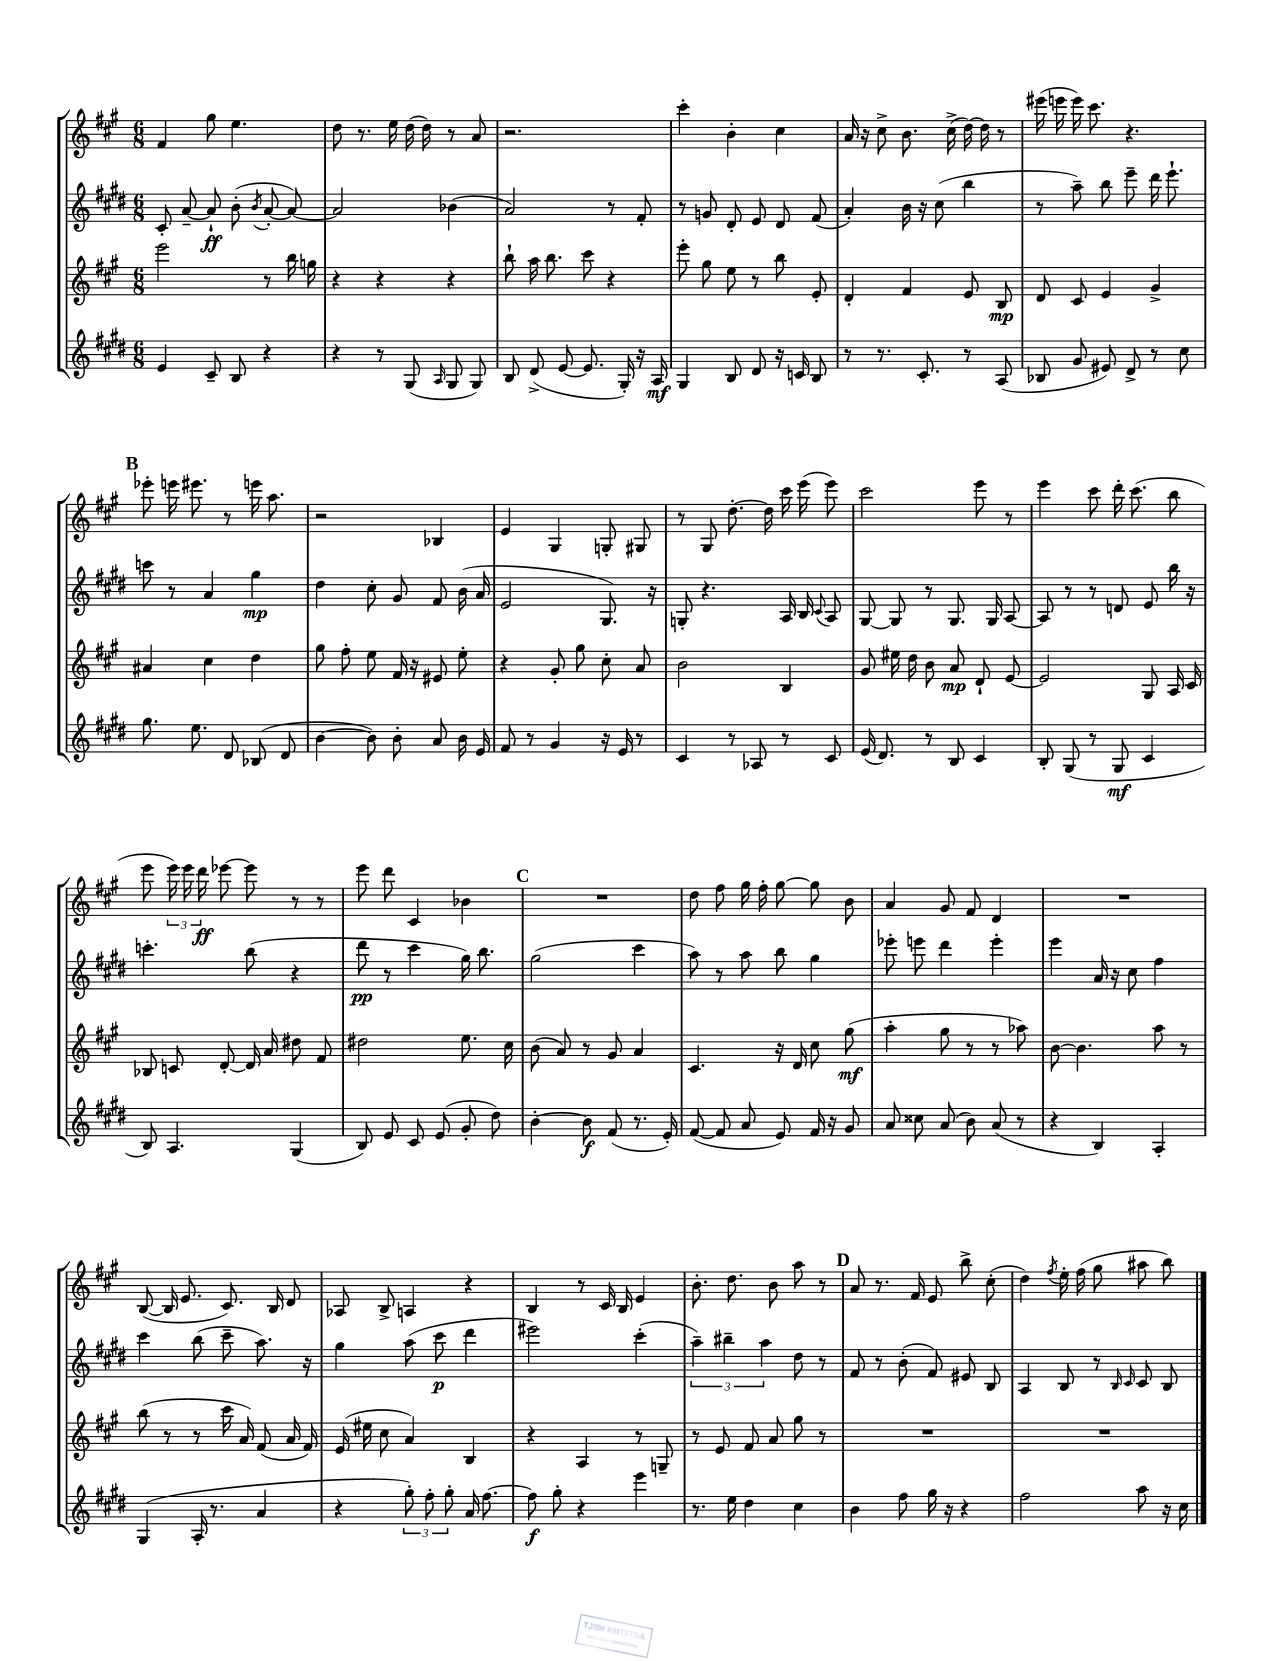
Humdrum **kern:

**kern	**kern	**kern	**kern
*staff4	*staff3	*staff2	*staff1
*clefG2	*clefG2	*clefG2	*clefG2
*k[f#c#g#d#]	*k[f#c#g#]	*k[f#c#g#d#]	*k[f#c#g#]
*M6/8	*M6/8	*M6/8	*M6/8
4e/	2eee\	8c#'/	4f#/
.	.	[8a~/	.
8c#~/	.	8a`/]	8gg#\
8B/	.	(8b'\	4.ee\
.	.	8qb/	.
4r	8r	[8a'/	.
.	16bb\	8a/_)	.
.	16gg\	.	.
=	=	=	=
4r	4r	2a/]	8dd\
.	.	.	8.r
8r	4r	.	.
.	.	.	16ee\
(8G#/	.	.	(16dd\
.	.	.	16dd\)
16qqA/	.	.	.
8G#/	4r	(4b-\	8r
8G#/)	.	.	8a/
=	=	=	=
8B/	8bb`\	2a/)	2.r
(8d#^/	16aa\	.	.
.	8.bb\	.	.
[8e/	.	.	.
8.e/]	8ccc#\	.	.
.	4r	8r	.
16G#'/)	.	.	.
16r	.	8f#'/	.
16A/	.	.	.
=	=	=	=
4G#/	8eee'\	8r	4ccc#'\
.	8gg#\	8g/	.
8B/	8ee\	8d#'/	4b'\
8d#/	8r	8e/	.
16r	8bb\	8d#/	4cc#\
16c/	.	.	.
8B/	8e'/	(8f#/	.
=	=	=	=
8r	4d'/	4a'/)	16a/
.	.	.	16r
8.r	.	.	8cc#^\
.	4f#/	16b\	8.b\
8.c#'/	.	16r	.
.	.	(8cc#\	.
.	.	.	(16cc#^\
8r	8e/	4bb\	[16dd\)
.	.	.	16dd\]
(8A/	8B/	.	8r
=	=	=	=
8B-/	8d/	8r	(16eee#\
.	.	.	16eee\
8g#/	8c#/	8aa~\)	16eee\)
.	.	.	8.ccc#\
8e#/)	4e/	8bb\	.
8d#^/	.	8eee~\	4.r
8r	4g#^/	16ddd#\	.
.	.	8.eee`\	.
8cc#\	.	.	.
=	=	=	=
8.gg#\	4a#/	8ccc\	8eee-'\
.	.	8r	16eee\
8.ee\	.	.	8.eee#\
.	4cc#\	4a/	.
8d#/	.	.	8r
(8B-/	4dd\	4gg#\	16eee\
.	.	.	8.aa\
8d#/	.	.	.
=	=	=	=
[4b\	8gg#\	4dd#\	2r
.	8ff#'\	.	.
8b\])	8ee\	8cc#'\	.
8b'\	16f#/	8g#/	.
.	16r	.	.
8a/	8e#/	8f#/	4B-/
16b\	8ee'\	(16b\	.
16e/	.	16a/	.
=	=	=	=
8f#/	4r	2e/	4e/
8r	.	.	.
4g#/	8g#'/	.	4G#/
.	8gg#\	.	.
16r	8cc#'\	8.G#/)	8G'/
16e/	.	.	.
8r	8a/	.	8G#/
.	.	16r	.
=	=	=	=
4c#/	2b\	8G'/	8r
.	.	4.r	8G#/
8r	.	.	[8.dd'\
8A-/	.	.	.
.	.	.	16dd\]
8r	4B/	16A/	16ccc#\
.	.	16B/	(16eee\
.	.	8qqc#/	.
8c#/	.	8A/	8eee\)
=	=	=	=
(16e/	8g#/	[8G#/	2ccc#\
8.d#/)	.	.	.
.	16ee#\	8G#/]	.
.	16dd\	.	.
8r	8b\	8r	.
8B/	8a/	8.G#/	.
4c#/	8d`/	.	8eee\
.	.	16G#/	.
.	[8e/	[8A/	8r
=	=	=	=
8B'/	2e/]	8A/]	4eee\
(8G#/	.	8r	.
8r	.	8r	8ccc#\
8G#/	.	8d/	16ddd'\
.	.	.	(8.ccc#\
4c#/	8G#/	8e/	.
.	16A/	16bb\	8bb\
.	16c#/	16r	.
=	=	=	=
8B/)	8B-/	4.ccc'\	8eee\
4.A/	8c/	.	24eee\)
.	.	.	24eee\
.	.	.	24ddd\
.	[8d'/	.	[8eee-\
.	16d/]	(8bb\	8eee-\]
.	16a/	.	.
(4G#/	8dd#\	4r	8r
.	8f#/	.	8r
=	=	=	=
8B/)	2dd#\	8ddd#\	8eee\
8e/	.	8r	8ddd\
8c#/	.	4ccc#\	4c#/
(8e/	.	.	.
8g#'/	8.ee\	16gg#\)	4b-\
.	.	8.bb\	.
8dd#\)	.	.	.
.	16cc#\	.	.
=	=	=	=
[4b'\	(8b\	(2gg#\	2.r
.	8a/)	.	.
8b\]	8r	.	.
(8f#/	8g#/	.	.
8.r	4a/	4ccc#\	.
16e'/)	.	.	.
=	=	=	=
([8f#/	4.c#/	8aa\)	8dd\
8f#/]	.	8r	8ff#\
8a/	.	8aa\	16gg#\
.	.	.	16ff#'\
8e/)	16r	8bb\	[8gg#\
.	16d/	.	.
16f#/	8cc#\	4gg#\	8gg#\]
16r	.	.	.
8g#/	(8gg#\	.	8b\
=	=	=	=
8a/	4aa'\	8eee-'\	4a/
8cc##\	.	8eee\	.
(8a/	8gg#\	4ddd#\	8g#/
8b\)	8r	.	8f#/
(8a/	8r	4eee'\	4d/
8r	8aa-\)	.	.
=	=	=	=
4r	[8b\	4eee\	2.r
.	4.b\]	.	.
4B/)	.	16a/	.
.	.	16r	.
.	.	8cc#\	.
4A'/	8aa\	4ff#\	.
.	8r	.	.
=	=	=	=
(4G#/	(8bb\	4ccc#\	([8B/
.	8r	.	16B/]
.	.	.	8.e/
16A'/	8r	(8bb\	.
8.r	.	.	.
.	16ccc#\	8ccc#~\	8.c#/)
.	16a/)	.	.
4a/	(8f#/	8.aa\)	.
.	.	.	16B/
.	16a/	.	8d/
.	16f#/)	16r	.
=	=	=	=
4r	(16e/	4gg#\	8A-/
.	16ee#\	.	.
.	8cc#\	.	8B^/
12gg#'\)	4a/)	(8aa\	4A/
12ff#'\	.	.	.
.	.	8ccc#\	.
12gg#'\	.	.	.
16a/	4B/	4ddd#\	4r
[8.ff#\	.	.	.
=	=	=	=
8ff#\]	4r	2eee#\)	4B/
8gg#'\	.	.	.
4r	4A/	.	8r
.	.	.	16c#/
.	.	.	16B/
4eee\	8r	(4ccc#'\	4e/
.	8G~/	.	.
=	=	=	=
8.r	8r	6aa~\)	8.b'\
.	8e/	.	.
.	.	6bb#~\	.
16ee\	.	.	8.dd\
4dd#\	8f#/	.	.
.	.	6aa\	.
.	8a/	.	8b\
4cc#\	8gg#\	8dd#\	8aa\
.	8r	8r	8r
=	=	=	=
4b\	2.r	8f#/	8a/
.	.	8r	8.r
8ff#\	.	(8b'\	.
.	.	.	16f#/
16gg#\	.	8f#/)	8e/
16r	.	.	.
4r	.	8e#/	8bb^\
.	.	8B/	(8cc#'\
=	=	=	=
2ff#\	2.r	4A/	4dd\)
.	.	.	8qff#/
.	.	8B/	16ee'\
.	.	.	(16ff#\
.	.	8r	8gg#\
.	.	16qqB/	.
.	.	16qqc#/	.
8aa\	.	8c#/	8aa#\
16r	.	8B/	8bb\)
16cc#\	.	.	.
==	==	==	==
*-	*-	*-	*-
